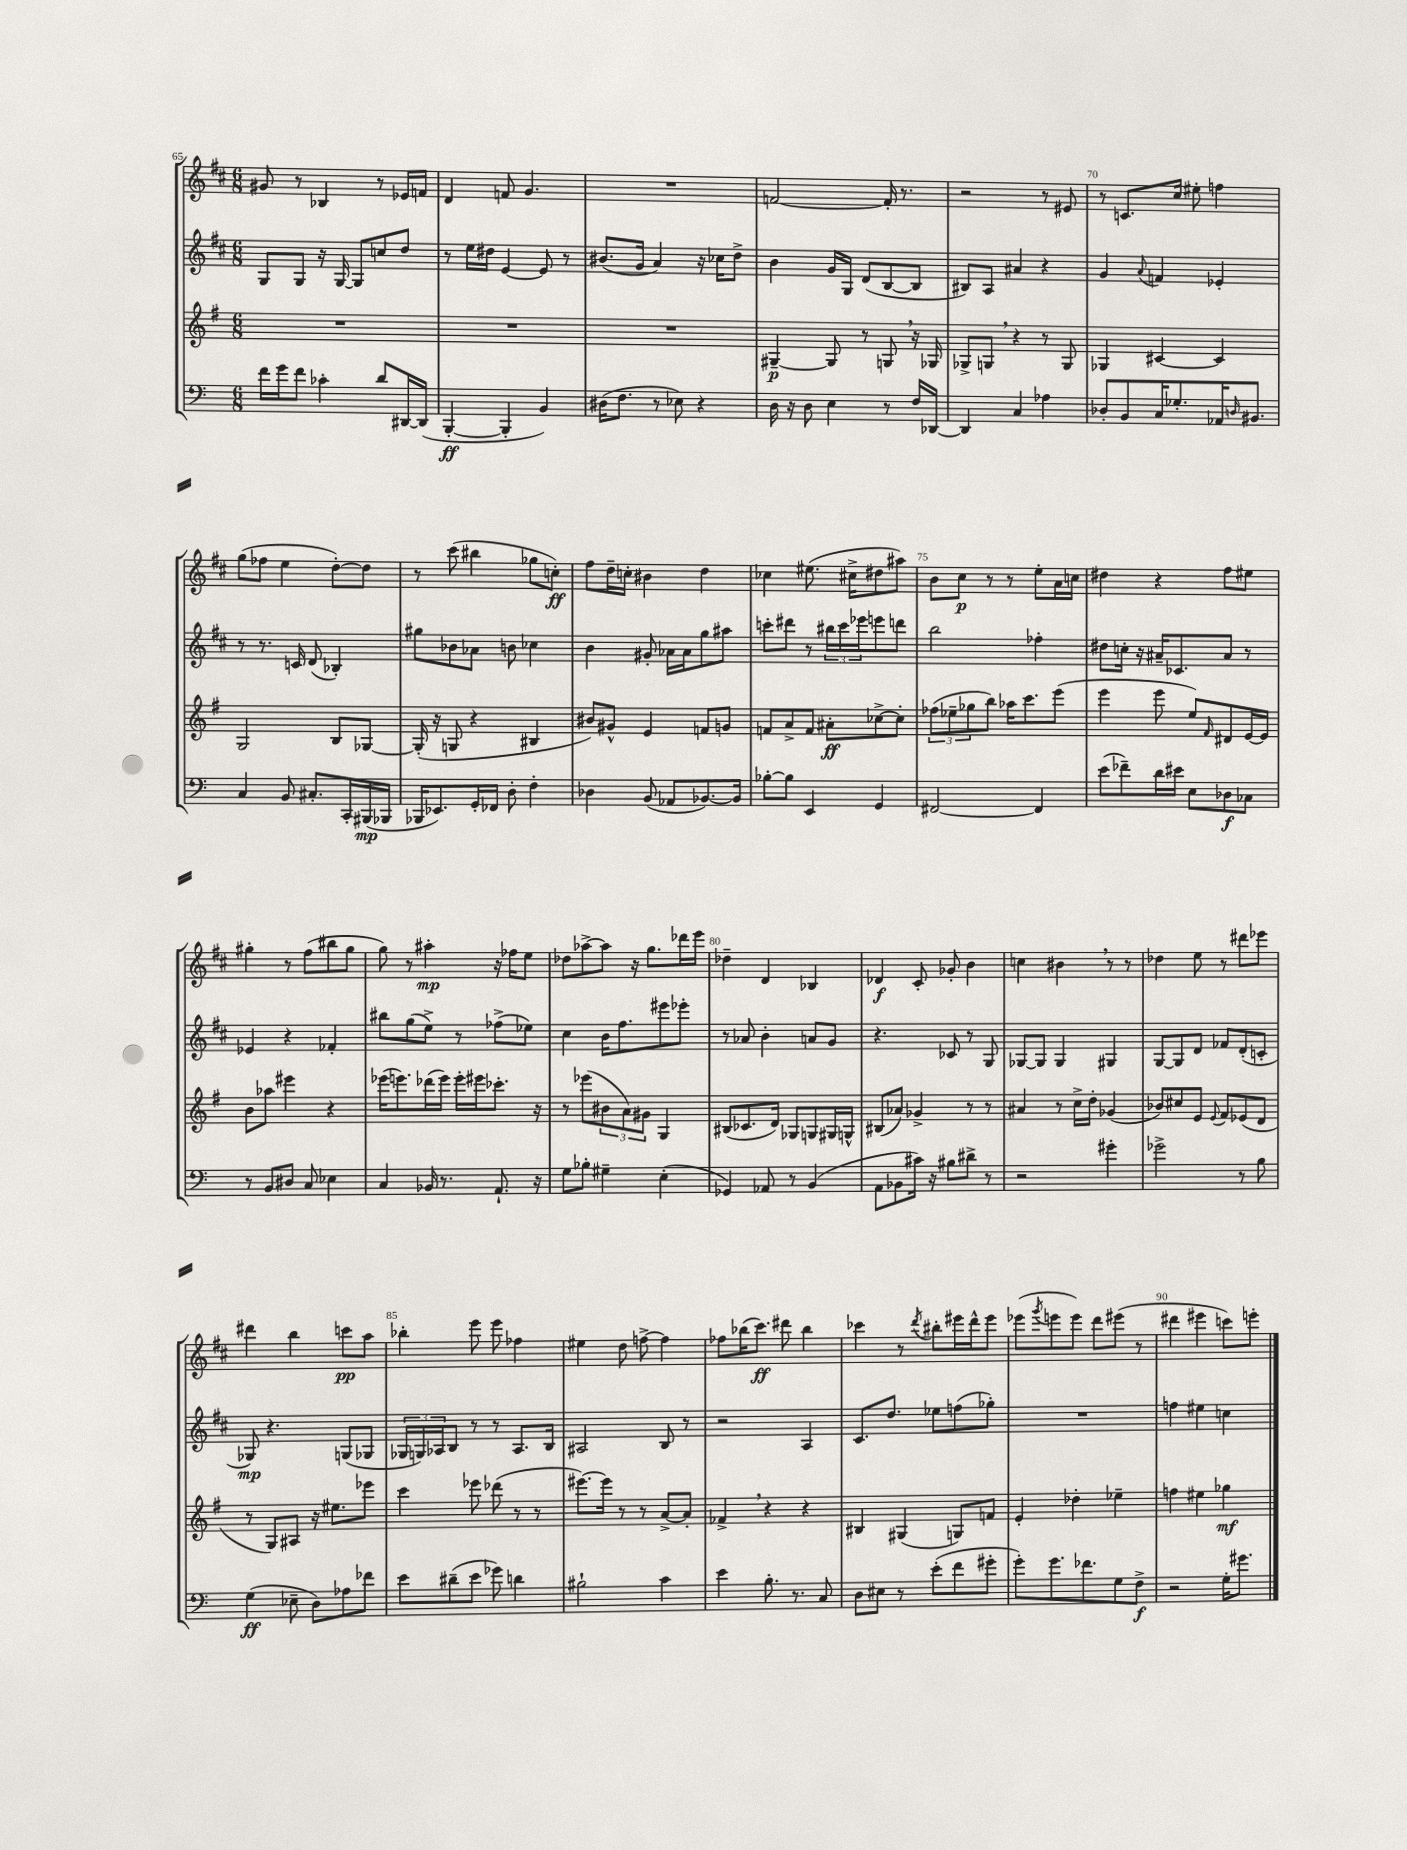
<<
\new StaffGroup <<
\new Staff = "s0" {
    \clef treble \key d \major \numericTimeSignature \time 6/8
    gis'8 r8 bes4 r8 ees'16 f'16 |
    d'4 f'8 g'4. |
    R2. |
    f'2~ f'16-. r8. |
    r2 r8 eis'8 |
    r8 c'8. cis''16 eis''8-. f''4 |
    g''8( fes''8 e''4 d''8~-.) d''8 |
    r8 cis'''8( bis''4 ges''8 c''8-.\ff) |
    fis''8 d''16-- c''16-. bis'4 d''4 |
    ces''4 eis''8.( cis''16-> dis''8 ais''8) |
    b'8 cis''8\p r8 r8 e''8-. a'16 c''16 |
    dis''4 r4 fis''8 eis''8 |
    gis''4-. r8 fis''8( bis''8 gis''8 |
    g''8) r8 ais''4-.\mp r16 fes''16 e''8 |
    des''8 aes''8~-> aes''8 r16 g''8. des'''16 e'''16 |
    des''4-- d'4 bes4 |
    des'4\f cis'8-. ges'8-. b'4 |
    c''4 bis'4 \breathe r8 r8 |
    des''4 e''8 r8 dis'''8 ees'''8 |
    dis'''4 b''4 c'''8\pp a''8 |
    bes''4-. e'''8 e'''8 fes''4 |
    eis''4 d''8 f''8~-> f''4 |
    fes''8 bes''16( cis'''8.\ff) dis'''8 bes''4 |
    ces'''4 r8 \acciaccatura { d'''8 } bis''8-. eis'''16 d'''16-^ eis'''8 |
    ees'''8( \acciaccatura { g'''8 } e'''8 e'''8) d'''8 eis'''8( r8 |
    dis'''4 eis'''4 c'''8) e'''8-. \bar "|." |
}
\new Staff = "s1" {
    \clef treble \key d \major \numericTimeSignature \time 6/8
    g8 g8 r16 g16~ g8 c''8 d''8 |
    r8 e''16 dis''16 e'4~ e'8 r8 |
    bis'8.( g'16 a'4) r16 ces''16 d''8-> |
    b'4 g'16 g16 d'8( b8~ b8 |
    bis8) a8 ais'4 r4 |
    g'4 \appoggiatura { a'8 } f'4 ees'4-. |
    r8 r8. c'16 d'8( bes4-.) |
    gis''8 bes'8 aes'8 b'8 ces''4 |
    b'4 gis'8-. aes'16 aes'16 g''8 ais''8 |
    c'''8-. dis'''8 r8 \tuplet 3/2 { bis''16 c'''16 ees'''16 } e'''8 d'''8 |
    b''2 fes''4-. |
    dis''8 c''16-. r16 ais'16-- ces'8. ais'8 r8 |
    ees'4 r4 fes'4-. |
    bis''8 g''8( e''8->) r8 fes''8->( ees''8) |
    cis''4 b'16 fis''8. eis'''8 ees'''8-. |
    r8 aes'8 b'4-. a'8 g'8 |
    r4. ces'8 r8 g8 |
    ges8~ ges8 ges4 gis4 |
    g8~ g8 d'8 fes'8 d'8-.( c'8-. |
    ges8\mp) r4. g8( ges8 |
    \tuplet 3/2 { ges16 g16) aes16 } b8 r8 r8 aes8. b16 |
    ais2 b8 r8 |
    r2 a4 |
    cis'8. d''8. ees''8 f''8( ges''8-.) |
    R2. |
    f''4 eis''4 c''4 \bar "|." |
}
\new Staff = "s2" {
    \clef treble \key g \major \numericTimeSignature \time 6/8
    R2. |
    R2. |
    R2. |
    gis4~--\p gis8 r8 g8 \breathe r16 ges16 |
    ges8-> g8 \breathe r4 r8 g8 |
    ges4 cis'4~ cis'4 |
    g2 b8 ges8~ |
    ges16-.( r16 g8 r4 bis4 |
    bis'8) gis'8-^ e'4 f'8 g'8 |
    f'8 a'8-> f'8 ais'8-.\ff ces''8~-> ces''8-. |
    \tuplet 3/2 { fes''8( ees''8-- ges''8 } b''8) aes''16 c'''8. e'''8( |
    e'''4 e'''8 e''8) \grace { fis'16 } dis'8 e'16~ e'16 |
    b'8 aes''8 eis'''4 r4 |
    ees'''16( e'''8.) des'''16( e'''16) e'''16-. eis'''16 ces'''8.-. r16 |
    r8 ees'''8( \tuplet 3/2 { bis'8 a'8) gis'8 } g4 |
    bis8( ces'8. d'16) ges8 g8 gis16 g16-^ |
    bis8( aes'8) ges'4-> r8 r8 |
    ais'4 r8 c''16-> d''16-. ges'4( |
    bes'8) cis''8 e'8 \appoggiatura { e'8 } fis'8 ees'8( d'8 |
    r8 g8) ais8 r16 eis''8. ees'''8 |
    c'''4 ees'''8 des'''8( r8 r8 |
    eis'''8.~) eis'''16 r8 r8 a'8~-> a'8-. |
    fes'4-> \breathe r4 r4 |
    bis4 gis4( g8) f'8 |
    e'4-. des''4-. ees''4-- |
    f''4 eis''4 ges''4\mf \bar "|." |
}
\new Staff = "s3" {
    \clef bass \key c \major \numericTimeSignature \time 6/8
    f'16 g'16 f'8 ces'4-. d'8 dis,16~ dis,16( |
    b,,4~-.\ff b,,4-. b,4) |
    dis16( f8. r8 ees8) r4 |
    d16 r16 d8 e4 r8 f16 des,16~ |
    des,4 c4 aes4 |
    des8-. b,8 c16 ges8.-. aes,16 \grace { d16 } bis,8. |
    c4 b,8 cis8.-. c,16-. bis,,16\mp( bes,,16 |
    bes,,16 ees,8.) g,16-. fes,16 d8-. f4-. |
    des4 b,8( aes,8 bes,8.~) bes,16 |
    bes8~-. bes8 e,4 g,4 |
    fis,2~ fis,4 |
    e'8( fes'8--) d'16 eis'16 e8 des8\f ces8 |
    r8 b,8 dis8 c8 ees4 |
    c4 bes,16 r8. a,8.-! r16 |
    g8 bes8-. gis4-- e4-.( |
    ges,4) aes,8 r8 b,4( |
    a,8 bes,8 cis'16) r16 bis8 dis'8-> r8 |
    r2 gis'4-. |
    ges'2-> r8 b8 |
    g4\ff( ees8-- d8) aes8 fes'8 |
    e'8 dis'8--( e'8 ges'8) d'4 |
    bis2-! c'4 |
    e'4 b8.-. r8. c8 |
    d8 eis8 r8 e'8-.( f'8 gis'8-. |
    g'8-.) g'8. fes'8. g8 f8->\f |
    r2 g16-. gis'8. \bar "|." |
}
>>
>>
\layout { \context { \Score currentBarNumber = #65 \override BarNumber.break-visibility = ##(#f #t #t) barNumberVisibility = #(every-nth-bar-number-visible 5) } }
